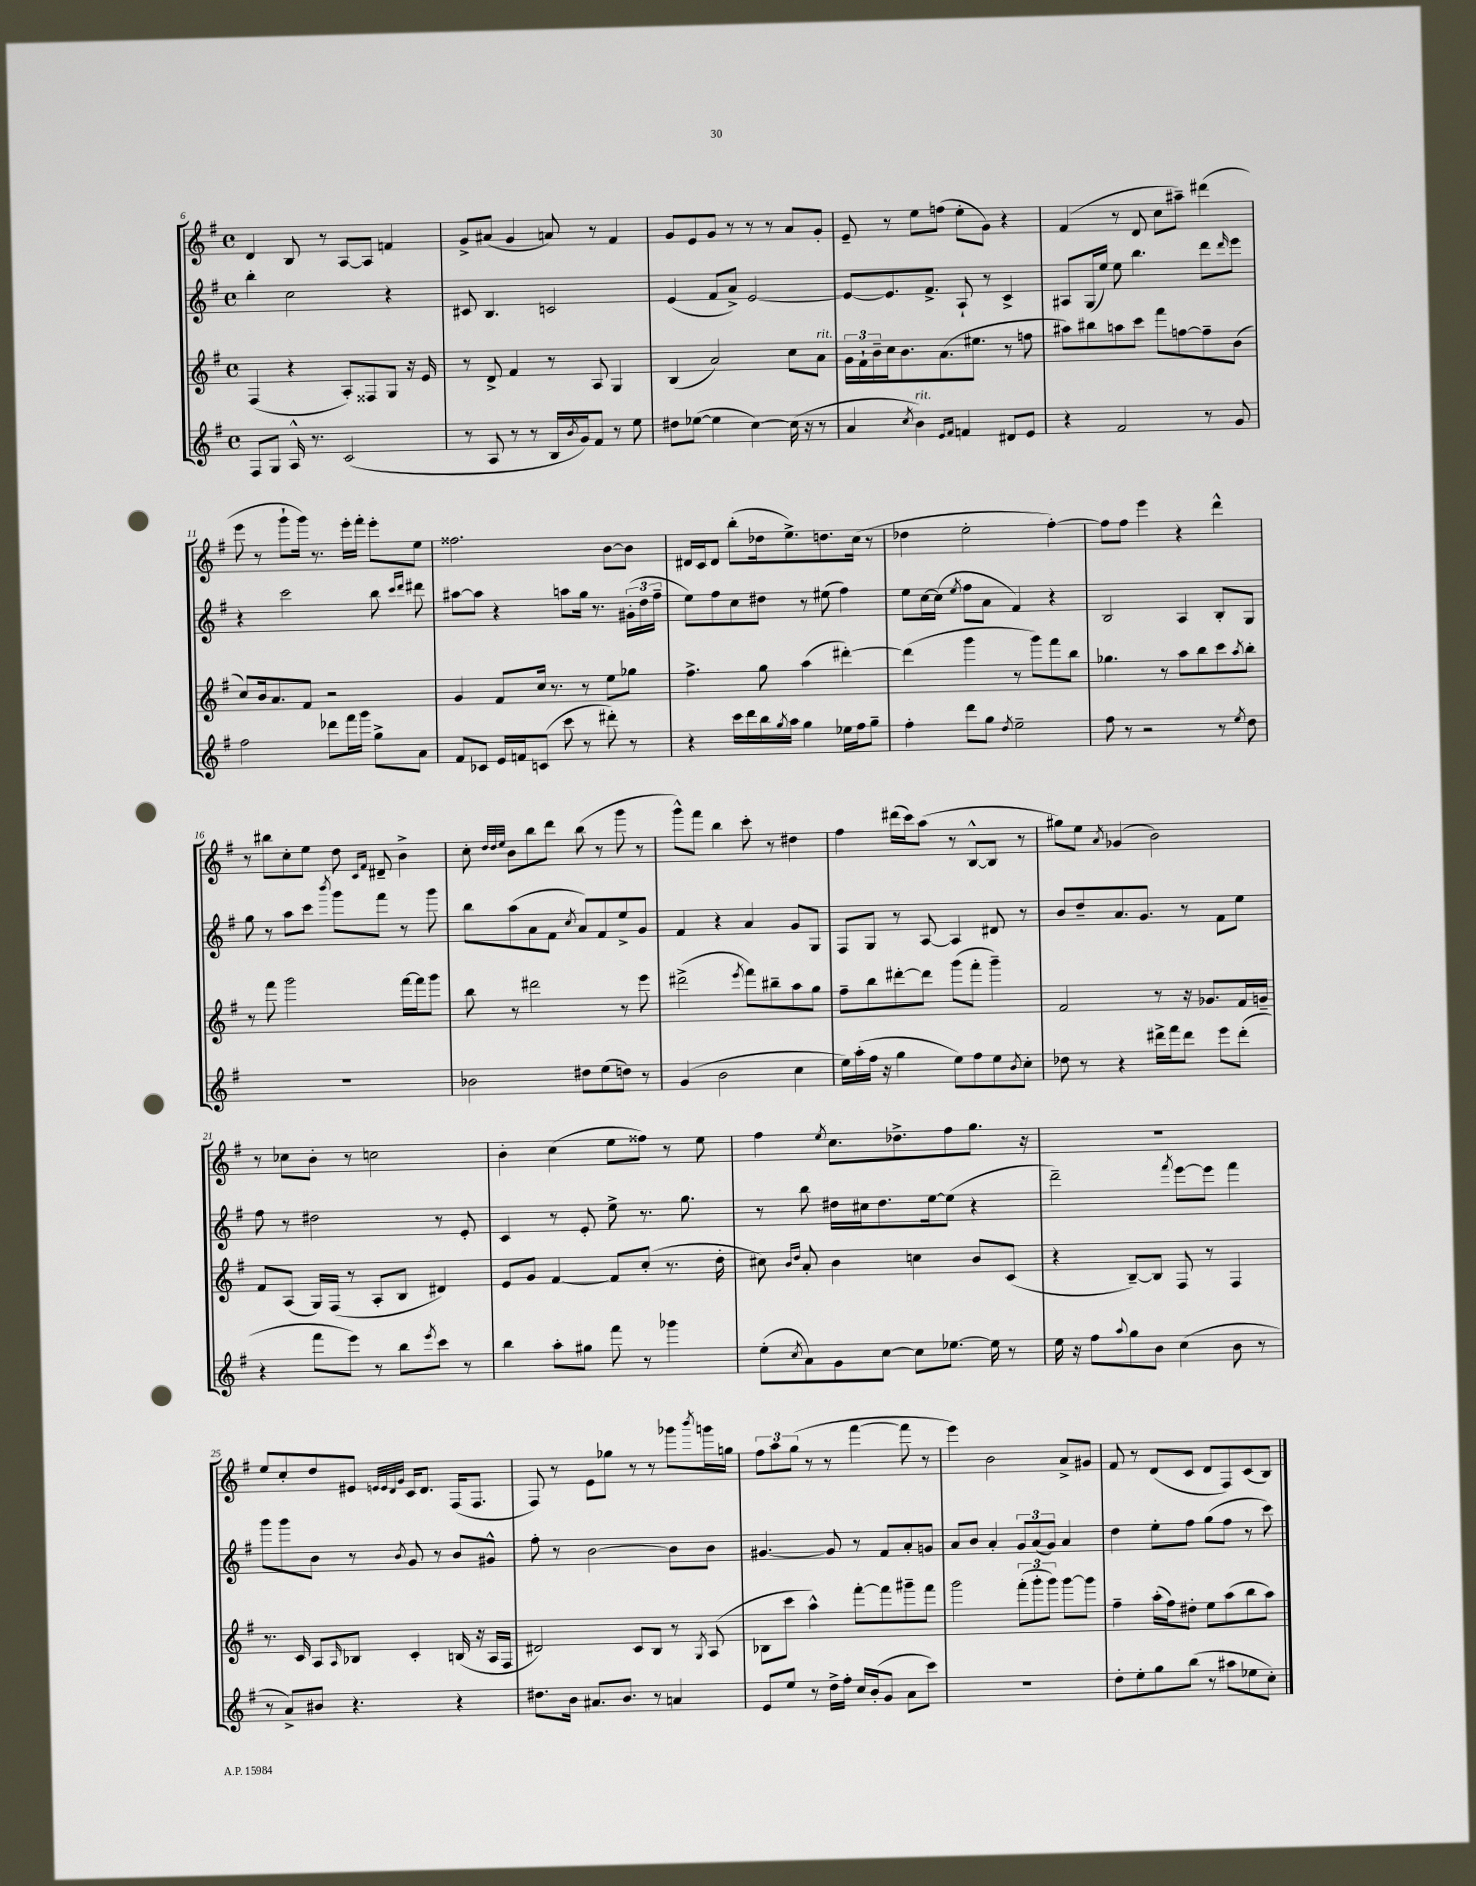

**kern	**kern	**kern	**kern
*part4	*part3	*part2	*part1
*staff4	*staff3	*staff2	*staff1
*clefG2	*clefG2	*clefG2	*clefG2
*k[f#]	*k[f#]	*k[f#]	*k[f#]
*M4/4	*M4/4	*M4/4	*M4/4
*met(c)	*met(c)	*met(c)	*met(c)
=6	=6	=6	=6
8F#/L	(4F#/	4bb'\	4d/
8G/J	.	.	.
16A^^/	4r	2cc\	8B/
8.r	.	.	.
.	.	.	8r
(2c/	8A'/L)	.	[8A/L
.	8F##X/	.	8A/J]
.	8G/J	4r	4fn/
.	16r	.	.
.	16e/	.	.
=7	=7	=7	=7
8r	8r	8c#X/	8g^/L
8A/	8d^/	4.B/	(8a#X/J
8r	4f#/	.	4g/
8r	.	.	.
16B/LL	8r	2cn/	8an/)
8qb/	.	.	.
16g/J)	.	.	.
8f#/J	8A/	.	8r
8r	4G/	.	4f#/
8ee\	.	.	.
=8	=8	=8	=8
8dd#X\L	(4B/	(4e/	8g/L
([8ee-X\J	.	.	8e/
4ee-\]	2a/)	8f#/L	8g/J
.	.	8a^/J)	8r
[4cc\)	.	[2e/	8r
.	.	.	8r
(16cc\]	8cc\L	.	8a/L
16r	.	.	.
!	!LO:TX:a:i:t=rit.	!	!
8r	8a\J	.	8g'/J
=9	=9	=9	=9
4a/	24g\LL	8e/L_	8e~/
.	24f#`\	.	.
.	24b~\	.	.
.	16cc\J	8.e/]	8r
.	8.b\	.	.
8qcc/	.	.	.
!LO:TX:a:i:t=rit.	!	!	!
4b\)	.	.	8ee\L
.	.	8.f#^/J	.
.	(8.a\	.	(8ffn\J
16qqe/LL	.	.	.
16qqf#/JJ	.	.	.
4fn/	.	8A`/	8ee'\L
.	8.ee#X\J	.	.
.	.	8r	8g\J)
8d#X/L	8r	4c^/	4r
8e/J	8ffn\	.	.
=10	=10	=10	=10
4r	8aa#X\L)	8A#X/L	(4f#/
.	8bb#X\	(16G/L	.
.	.	16ee/JJ)	.
2f#/	8aan\	8ee\	8r
.	8ccc\J	4.bb\	8d/
.	8fff#\L	.	8cc\L
.	[8ffn\	.	8aa#X~\J)
8r	8ff~\]	8ddd\L	(4ddd#X\
.	.	16qqddd/	.
8g/	(8b\J	8eee\J	.
!!LO:LB:g=z
=11	=11	=11	=11
2ff#\	8cc/L)	4r	8eee\
.	16b/k	.	8r
.	8.a/	.	.
.	.	2ccc\	8ggg`\L
.	8f#/J	.	16ggg\Jk)
.	.	.	8.r
8ddd-X\L	2r	.	.
16fff#\L	.	.	16eee'\LL
16ggg\JJ	.	.	16fff#'\JJ
8gg^\L	.	8bb\	8eee'\L
.	.	16qqccc/LL	.
.	.	16qqddd/JJ	.
8a\J	.	8ddd#X\	8ee\J
=12	=12	=12	=12
8f#/L	4g/	[8aa#X\L	2.ff##X\
8c-X/J	.	8aa#\J]	.
16e/LL	8f#/L	4r	.
16fn/J	.	.	.
(8cn/J	16cc/Jk	.	.
.	8.r	.	.
8ccc\	.	8aan\L	.
8r	8r	16gg\Jk	.
.	.	8.r	.
8ddd#X'\)	8ee\L	.	[8b\L
8r	8gg-X\J	(24g#X'\LL	8b\J]
.	.	24dd\	.
.	.	24ff#~\JJ	.
=13	=13	=13	=13
4r	4.ff#^\	8ee\L)	16d#X/LL
.	.	.	16c/J
.	.	8ff#\	8d#/J
16ccc\LL	.	8cc\	(8bb'\L
16ddd\	.	.	.
16bb\	8gg\	8dd#X\J	16dd-X\k
8qgg/	.	.	.
16aa\JJ	.	.	8.ee^\)
4gg\	(4aa\	8r	.
.	.	(8ee#X\	8.ddn\
16ee-X\LL	[4ddd#X'\)	4ff#\)	.
16ff#\J	.	.	(16cc\Jk
8gg~\J	.	.	8r
=14	=14	=14	=14
4ff#'\	(4ddd#\]	8ee\L	4dd-X\
.	.	[16cc\L	.
.	.	(16cc\JJ]	.
.	.	8qee/	.
8ddd\L	4ggg\	8ff#\L	2ee'\
8gg\J	.	8a\J	.
8qdd/	.	.	.
2ee~\	8r	4f#/)	.
.	8ggg\L)	.	.
.	8fff#\	4r	[4ff#'\)
.	8bb\J	.	.
=15	=15	=15	=15
8ff#\	4.gg-X\	2B/	8ff#\L]
8r	.	.	8ff#\J
2r	.	.	4eee\
.	8r	.	.
.	8aa\L	4A/	4r
.	8bb\	.	.
8r	8ccc\	8B'/L	4ddd^^\
8qee/	8qaa/	.	.
8dd\	8bb'\J	8G/J	.
!!LO:LB:g=z
=16	=16	=16	=16
1r	8r	8gg\	8r
.	8fff#\	8r	8bb#X\L
.	2ggg\	8aa\L	8cc'\
.	.	8ccc\J	8ee\J
.	.	8qbbb/	.
.	.	8ggg\L	8dd\
.	.	.	16qqc/LL
.	.	.	16qqf#/JJ
.	.	8fff#\J	8d#X~/
.	[16fff#\LL	8r	4b^\
.	16fff#\J]	.	.
.	8ggg\J	8ggg\	.
=17	=17	=17	=17
2b-X\	8bb\	8bb\L	8cc'\
.	.	.	32qqdd/LLL
.	.	.	32qqdd/
.	.	.	32qqee/JJJ
.	8r	(8aa\	8b\L
.	2ddd#X\	8a\	8bb\
.	.	8f#\J	8ddd\J
.	.	8qcc/	.
8dd#X\L	.	8a/L)	(8bb\
(8ee\	.	8f#/	8r
8ddn\J)	8r	8ee^/	8ggg\
8r	8eee\	8g/J	8r
=18	=18	=18	=18
(4g/	(2ddd#X^\	4f#/	8ggg^^\L)
.	.	.	8fff#\J
2b\	.	4r	4bb\
.	8qeee/	.	.
.	8fff#\L)	4a/	8ccc'\
.	8bb#X~\	.	8r
4cc\	8aa\	8g/L	4dd#X\
.	8gg\J	8G/J	.
=19	=19	=19	=19
16ee\LL)	8ff#~\L	8F#/L	4ff#\
(16aa'\	.	.	.
16ff#\JJ	8bb\	8G/J	.
16r	.	.	.
4gg\	[8ddd#X'\	8r	(16ddd#X\LL
.	.	.	16ccc\J)
.	8ddd#\J]	[8A/	(8aa\J
8ee\L)	(8ggg\L	4A/]	8r
8ff#\	8fff#'\J	.	[8B^^/L
8ee\	4ggg~\)	8d#X/	8B/J]
8qb/	.	.	.
8cc'\J	.	8r	8r
=20	=20	=20	=20
8dd-X\	2f#/	8b/L	8gg#X\L)
8r	.	8dd~/	8ee\J
.	.	.	8qa/
4r	.	8.a/	(4g-X/
.	.	8.g/J	.
16ddd#X^\LL	8r	.	2b\)
16fff#\J	.	.	.
8ddd#\J	16r	8r	.
.	8.g-X/L	.	.
8eee\L	.	8f#\L	.
(8ddd#'\J	16f#/L	8ee\J	.
.	16gn~/JJ	.	.
!!LO:LB:g=z
=21	=21	=21	=21
4r	8f#/L	8ff#\	8r
.	(8A/J	8r	8cc-X\L
8fff#\L	16G/LL)	2dd#X\	8b'\J
.	(16F#/JJ	.	.
8eee\J)	8r	.	8r
8r	8A'/L	.	2ccn\
8bb\L	8B/J	.	.
8qeee/	.	.	.
8ccc\J	4d#X/)	8r	.
8r	.	8e'/	.
=22	=22	=22	=22
4bb\	8e/L	4c/	4b'\
.	8g/J	.	.
8aa'\L	[4f#/	8r	(4cc\
8gg#X\J	.	8e'/	.
8fff#\	8f#/L]	8ee^\	8ee\L
8r	(8cc'/J	8.r	8ff##X\J)
4ggg-X\	8.r	.	8r
.	.	8.gg\	.
.	.	.	8ee\
.	16dd'\	.	.
=23	=23	=23	=23
(8ee'\L	8cc#X\)	8r	4ff#\
.	16qqb/LL	.	.
8qcc/	16qqdd/JJ	.	.
8a\)	8a'/	8bb\	.
.	.	.	8qee/
8g\	4b\	16dd#X\LL	8.cc\L
.	.	16cc#X\J	.
[8cc\J	.	8.dd#\	.
.	.	.	8.dd-X^\
8cc\L]	4ccn\	.	.
.	.	[16ee\k	.
[8.ee-X\J	.	(8ee\J]	8ff#\
.	8b/L	4r	8.gg\J
16ee-\]	.	.	.
8r	(8c/J	.	.
.	.	.	16r
=24	=24	=24	=24
16ee\	4r	2ddd~\)	1r
16r	.	.	.
8ff#\L	.	.	.
8qqaa/	.	.	.
8gg\	[8B~/L)	.	.
8b\J	8B/J]	.	.
.	.	8qfff#/	.
(4cc\	8F#/	[8eee\L	.
.	8r	8eee\J]	.
8b\	4F#/	4fff#\	.
8r	.	.	.
!!LO:LB:g=z
=25	=25	=25	=25
8r	8.r	8ggg\L	8ee/L
8a^/L)	.	8ggg\	8cc'/
.	16c/	.	.
8b#X/J	8A/L	8b\J	8dd/
.	16qqA/	.	.
4.r	8B-X/J	8r	8e#X/J
.	.	.	32qqen/LLL
.	.	.	32qqe/
.	.	.	32qqd/
.	.	8qb/	32qqg/JJJ
.	4c'/	8g/	16c/KL
.	.	.	8.d/J
.	.	8r	.
4r	(16Bn/	8b/L	(16F#/KL
.	16r	.	8.F#/J
.	16A/LL	8g#X^^/J	.
.	16F#/JJ	.	.
=26	=26	=26	=26
8.dd#X\L	2d#X/)	8ff#'\	8F#/)
.	.	8r	8r
16b\Jk	.	.	.
8.a#X/L	.	[2b\	8e\L
.	.	.	8gg-X\J
8.b/J	.	.	.
.	8c/L	.	8r
8r	8B/J	.	8r
4an/	8r	8b\L]	8ggg-X\L
.	8qG/	.	8qbbb/
.	(8A/	8b\J	16gggn\L
.	.	.	16ggn\JJ
=27	=27	=27	=27
8e/L	8B-X\L	[4.g#X/	12ff#\L
.	.	.	12aa\
8ee/J	8ccc\J	.	.
.	.	.	(12gg\J
8r	4aa^^\)	.	8r
16dd^\LL	.	8g#/]	8r
16ff#'\JJ	.	.	.
16cc/LL	[8fff#'\L	8r	[4fff#\
(16b'/J	.	.	.
8g/J	8fff#\]	8f#/L	.
8a\L	8ggg#X~\	8a'/	8fff#\]
8ccc\J)	8fff#\J	8gn/J	8r
=28	=28	=28	=28
1r	2ggg\	8a/L	4eee\)
.	.	8b/J	.
.	.	4a'/	2b\
.	(12fff#'\L	12g/L	.
.	12ggg'\	(12a/	.
.	12ggg\J)	12g/J)	.
.	[8ggg\L	4a/	8a^/L
.	8ggg\J]	.	8g#X/J
=29	=29	=29	=29
8dd'\L	4ff#~\	4dd\	8f#/
8ee'\	.	.	8r
8gg\	(16aa'\LL	8ee'\L	(8d/L
.	16ff#\J)	.	.
(8bb\J	8dd#X'\J	8ff#\J	8c/J
8r	8ee\L	(8gg\L	8d/L
8aa#X\L	(8aa\	8ff#\J	8F#/)
8ee-X\	8bb\	8r	(8c/
8cc'\J)	8aa\J)	8ccc\)	8B/J)
==	==	==	==
*-	*-	*-	*-
